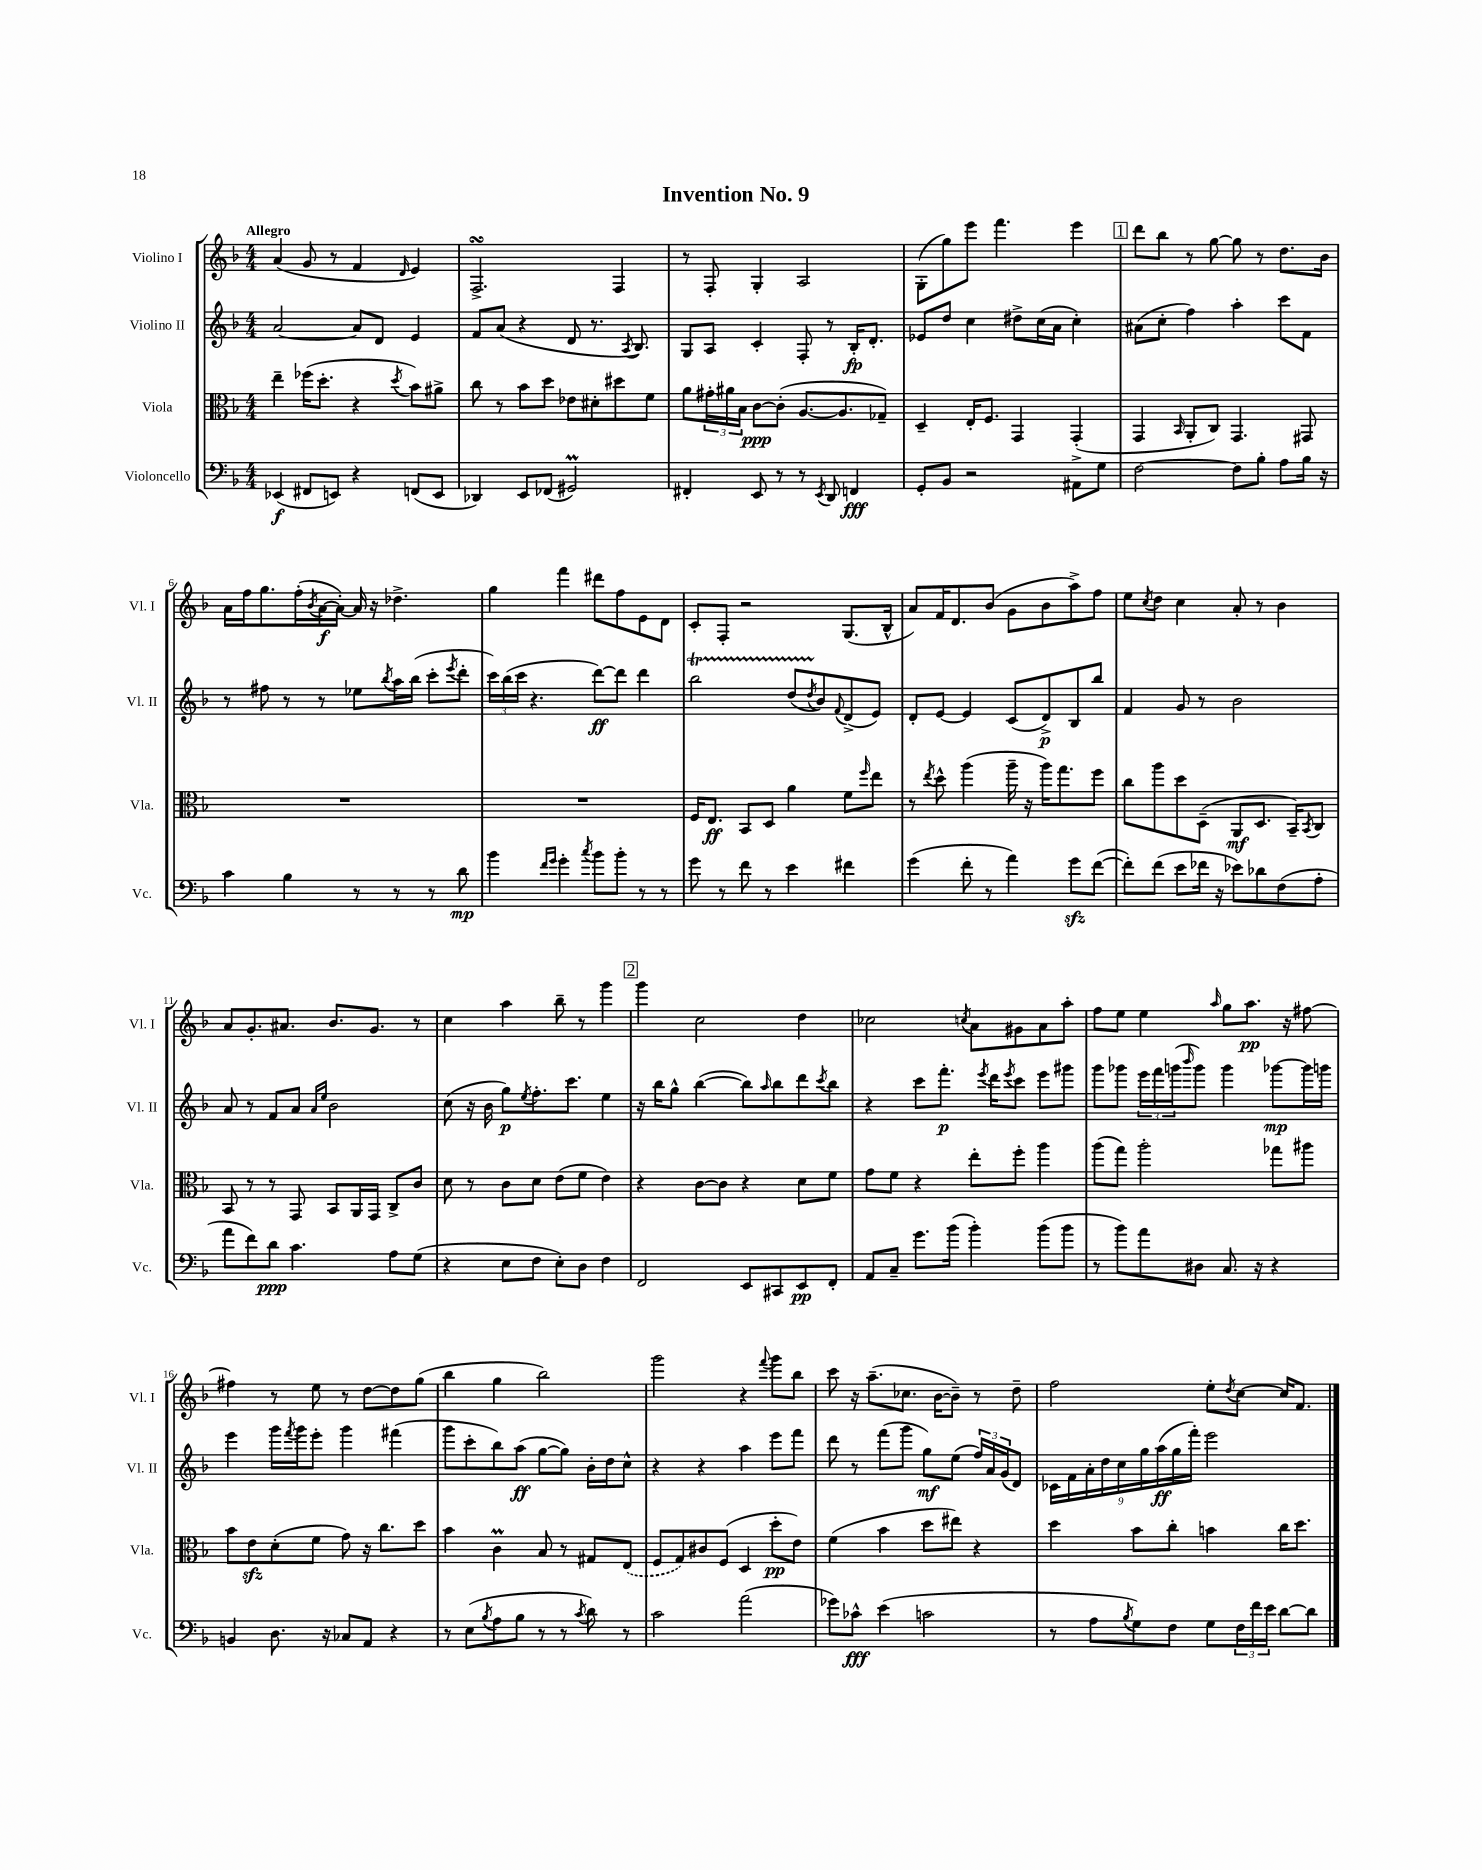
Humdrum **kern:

**kern	**kern	**kern	**kern
*staff4	*staff3	*staff2	*staff1
*clefF4	*clefC3	*clefG2	*clefG2
*k[b-]	*k[b-]	*k[b-]	*k[b-]
*M4/4	*M4/4	*M4/4	*M4/4
(4EE-	4ee~	[2a	(4a
8FF#	(16ff-	.	8g
.	8.dd'	.	.
8EE)	.	.	8r
4r	4r	8a]	4f
.	.	8d	.
.	8qdd	.	16qqd
(8FF	8b-)	4e	4e)
8EE	8a#^	.	.
=	=	=	=
4DD-)	8cc	8f	2.F^
.	8r	(8a	.
8EE	8b-	4r	.
(8FF-	8dd	.	.
2GG#)	8e-	8d	.
.	8d#'	8.r	.
.	8dd#	.	4F
.	.	8qA	.
.	.	8.B-)	.
.	8f	.	.
=	=	=	=
4FF#'	8a	8G	8r
.	24g#'	8A	8F'
.	24a#	.	.
.	24B-	.	.
8EE	[8c	4c'	4G'
8r	(8c']	.	.
8r	[8.A	8F'	2A
8qEE	.	.	.
8DD	.	8r	.
.	8.A]	.	.
4FF	.	16B-'	.
.	.	8.d'	.
.	8G-~)	.	.
=	=	=	=
8GG'	4D~	8e-	(8G'
8BB-	.	8dd	8gg)
2r	16E'	4cc	8eee
.	8.F	.	.
.	.	.	4.fff
.	4GG	8dd#^	.
.	.	(16cc	.
.	.	16a	.
8AA#^	(4GG'	4cc')	4eee
8G	.	.	.
=	=	=	=
[2F	4GG	(8a#	8ddd
.	.	8cc'	8bb-
.	16qqBB-	.	.
.	8AA'	4ff)	8r
.	8C)	.	[8gg
8F]	4.GG	4aa'	8gg]
8B-'	.	.	8r
8A	.	8ccc	8.dd
16B-	8GG#	8f	.
16r	.	.	16b-
=	=	=	=
4c	1r	8r	16a
.	.	.	16ff
.	.	8ff#	8.gg
4B-	.	8r	.
.	.	.	(16ff'
.	.	.	8qb-
.	.	8r	[16a
.	.	.	16a'_)
8r	.	8ee-	16a]
.	.	.	16r
.	.	8qbb-	.
8r	.	16aa	4.dd-^
.	.	(16bb-	.
8r	.	8ccc'	.
.	.	8qeee	.
8d	.	8ddd'	.
=	=	=	=
4b-	1r	24ccc)	4gg
.	.	(24bb-	.
.	.	24ccc	.
.	.	4.r	.
16qqf	.	.	.
16qqg	.	.	.
4g'	.	.	4fff
8qcc	.	.	.
8b-	.	[8ddd)	8ddd#
8b-'	.	8ddd]	8ff
8r	.	4ddd	8e
8r	.	.	8d
=	=	=	=
8g	16F	2bb-	8c'
.	8.E	.	.
8r	.	.	8F'
8f	8BB-	.	2r
8r	8D	.	.
4e	4a	(8dd	.
.	.	8qdd	.
.	.	8b-)	.
.	.	8qqf	.
4f#	8f	(8d^	(8.G
.	16qqff	.	.
.	8ee	8e)	.
.	.	.	16B-^^
=	=	=	=
(4g	8r	8d'	8a)
.	8qee	.	.
.	8dd^^	[8e	16f
.	.	.	8.d
8f'	(4aa	4e]	.
8r	.	.	(8b-
4a)	16aa~	(8c	8g
.	16r	.	.
.	16aa)	8d^)	8b-
.	8.gg	.	.
8g	.	8B-	8aa^)
([8f	8ff	8bb-	8ff
=	=	=	=
8f'])	8cc	4f	8ee
.	.	.	8qcc
(8f	8aa	.	8dd
8e	8dd	8g	4cc
16f-	(8D~	8r	.
16r	.	.	.
8e-)	8AA	2b-	8a'
8d-	8.D	.	8r
(8F	.	.	4b-
.	16BB-~)	.	.
.	8qBB-	.	.
8A'	8C	.	.
=	=	=	=
8a	8BB-	8a	8a
8f)	8r	8r	8.g'
8d	8r	8f	.
.	.	.	8.a#
4.c	8GG	8a	.
.	.	16qqa	.
.	.	16qqee	.
.	8BB-	2b-	8.b-
.	16AA	.	.
.	16GG	.	8.g
8A	8C^	.	.
(8G	8c	.	8r
=	=	=	=
4r	8d	(8cc	4cc
.	8r	16r	.
.	.	16b-	.
8E	8c	8gg)	4aa
.	.	8qee	.
8F	8d	8.ff'	.
8E')	(8e	.	8bb-~
.	.	8.ccc	.
8D	8f	.	8r
4F	4e)	4ee	4ggg
=	=	=	=
2FF	4r	16r	4ggg
.	.	16bb-	.
.	.	8gg^^	.
.	[8c	([4bb-	2cc
.	8c]	.	.
8EE	4r	8bb-])	.
.	.	16qqaa	.
8CC#	.	8bb-	.
8EE	8d	8ddd	4dd
.	.	8qccc	.
8FF'	8f	8bb-	.
=	=	=	=
8AA	8g	4r	2cc-
8C~	8f	.	.
8.g	4r	8ccc	.
.	.	8.fff'	.
(16b-	.	.	.
.	.	.	8qcc
4b-')	8ee'	.	8a
.	.	8qeee	.
.	.	16ddd	.
.	.	8qeee	.
.	8ff'	8ccc	8g#
(8b-	4aa	8eee	8a
8b-	.	8ggg#	8aa'
=	=	=	=
8r	(8aa	8ggg	8ff
8b-)	8gg)	8ggg-	8ee
8a	2aa'	24eee	4ee
.	.	24fff	.
.	.	(24ggg	.
.	.	16qqbbb-	.
8D#	.	8ggg)	.
.	.	.	16qqaa
8.C	.	4ggg	8gg
.	.	.	8.aa
16r	.	.	.
4r	8gg-	[8ggg-	.
.	.	.	16r
.	8aa#	16ggg-]	[8ff#
.	.	16ggg	.
=	=	=	=
4BB	8b-	4eee	4ff#]
.	8e	.	.
8.D	(8d'	16ggg	8r
.	.	8qfff	.
.	.	16ggg	.
.	8f	8eee'	8ee
16r	.	.	.
8C-	8g)	4ggg	8r
8AA	16r	.	[8dd
.	8.cc	.	.
4r	.	(4fff#	8dd]
.	8dd	.	(8gg
=	=	=	=
8r	4b-	8ggg	4bb-
(8E	.	8ccc'	.
8qB-	.	.	.
8A	4c	8bb-)	4gg
8B-	.	(8aa	.
8r	8B-	[8gg	2bb-)
8r	8r	8gg])	.
8qc	.	.	.
8d)	8G#	16b-'	.
.	.	16dd	.
8r	(8E	8cc^^	.
=	=	=	=
2c	8F	4r	2ggg
.	8G)	.	.
.	8c#	4r	.
.	(8F	.	.
(2a	4D	4aa	4r
.	.	.	8qqfff
.	8dd'	8eee	8ggg
.	8e)	8fff	8bb-
=	=	=	=
8g-)	(4f	8ddd	8ccc
8c-^^	.	8r	16r
.	.	.	(8.aa~
(4e	4b-	(8fff	.
.	.	8ggg	8.cc-
2c	8dd	8gg)	.
.	.	.	[16b-
.	8ee#)	(8ee	8b-~])
.	4r	24ff)	8r
.	.	24a	.
.	.	(24g	.
.	.	8d)	8dd~
=	=	=	=
8r	4dd	18c-	2ff
.	.	18f	.
.	.	18a'	.
8A	.	.	.
.	.	18dd	.
.	.	18cc	.
8qB-	.	.	.
8G)	8b-	.	.
.	.	18gg	.
.	.	(18aa	.
8F	8cc'	.	.
.	.	18gg	.
.	.	18fff')	.
8G	4b	2eee	8ee'
.	.	.	8qdd
24F	.	.	[8cc
24f	.	.	.
24e	.	.	.
[8d	16cc	.	16cc]
.	8.dd	.	8.f
8d]	.	.	.
==	==	==	==
*-	*-	*-	*-
